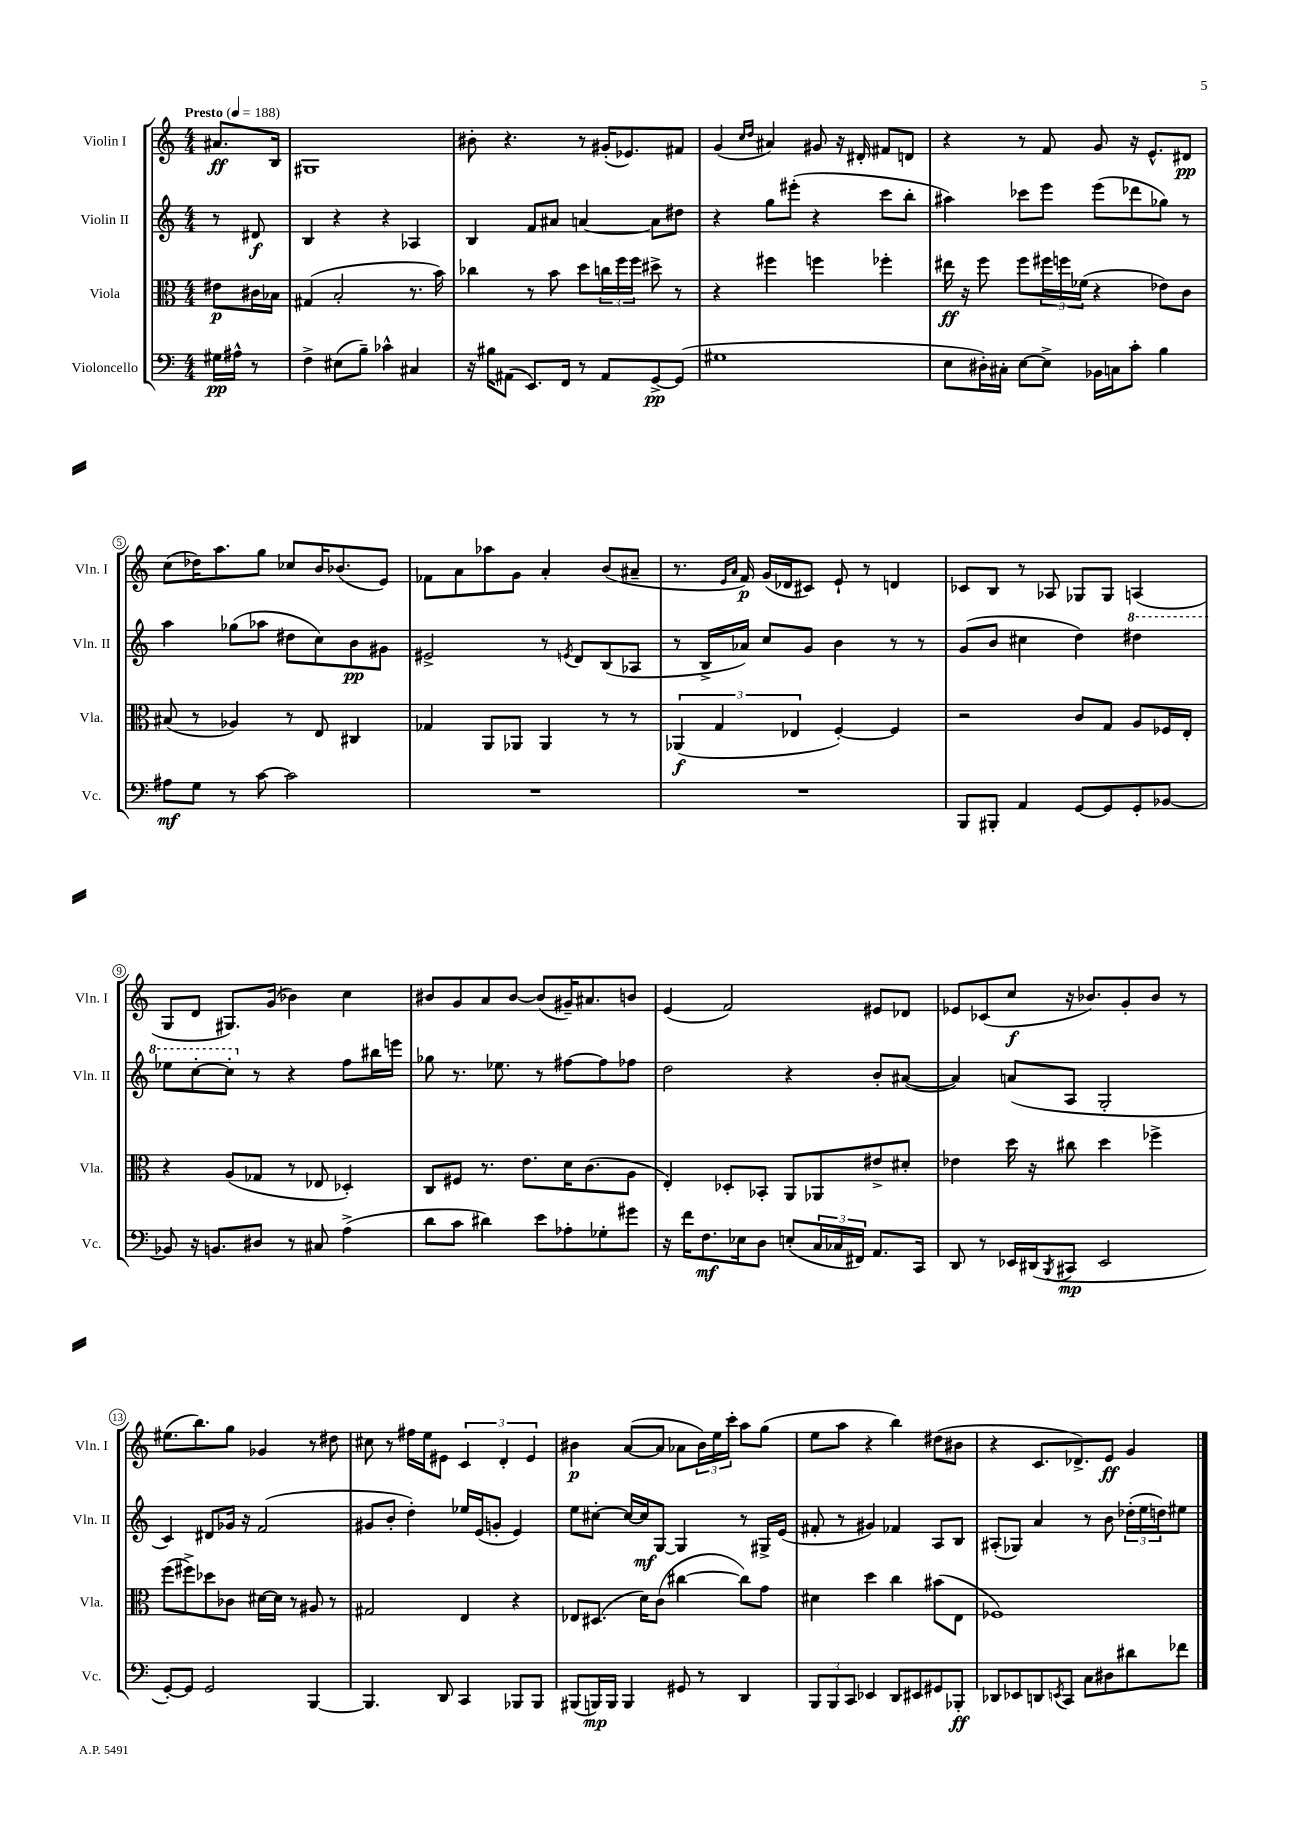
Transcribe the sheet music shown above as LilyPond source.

<<
\new StaffGroup <<
\new Staff = "s0" \with { instrumentName = "Violin I" shortInstrumentName = "Vln. I" } {
    \clef treble \key c \major \numericTimeSignature \time 4/4 \partial 4 \tempo "Presto" 4 = 188
    ais'8.\ff b16 |
    gis1 |
    bis'8-. r4. r8 gis'16-.( ees'8.) fis'8 |
    g'4( \grace { c''16 d''16 } ais'4) gis'8 r16 dis'16-. fis'8 d'8 |
    r4 r8 f'8 g'8 r16 e'8.-^ dis'8\pp |
    c''8( des''16) a''8. g''8 ces''8 b'16 bes'8.( e'8) |
    fes'8 a'8 aes''8 g'8 a'4-. b'8( ais'8-- |
    r8. \grace { e'16 a'16 } f'16\p) g'16( des'16 cis'8) e'8-! r8 d'4 |
    ces'8 b8 r8 aes8 ges8 ges8 a4( |
    g8 d'8 gis8.) g'16( bes'4) c''4 |
    bis'8 g'8 a'8 bis'8~ bis'8( gis'16--) ais'8. b'8 |
    e'4( f'2) eis'8 des'8 |
    ees'8 ces'8( c''8\f r16 bes'8.) g'8-. bes'8 r8 |
    eis''8.( b''8.) g''8 ges'4 r8 dis''8 |
    cis''8 r8 fis''16 e''16 eis'8 \tuplet 3/2 { c'4 d'4-. eis'4 } |
    bis'4\p a'8~( a'8 aes'8 \tuplet 3/2 { bis'16) e''16 c'''16-. } a''8 g''8( |
    e''8 a''8 r4 b''4) dis''8( bis'8 |
    r4 c'8. des'8.->) e'8\ff g'4 \bar "|." |
}
\new Staff = "s1" \with { instrumentName = "Violin II" shortInstrumentName = "Vln. II" } {
    \clef treble \key c \major \numericTimeSignature \time 4/4 \partial 4
    r8 dis'8\f |
    b4 r4 r4 aes4 |
    b4 f'8 ais'8 a'4~ a'8 dis''8 |
    r4 g''8 eis'''8-.( r4 c'''8 b''8-. |
    ais''4) ces'''8 e'''8 e'''8( des'''8 ges''8) r8 |
    a''4 ges''8( aes''8 dis''8 c''8) b'8\pp gis'8 |
    eis'2-> r8 \acciaccatura { e'8 } d'8 b8( aes8 |
    r8 b16-> aes'16) c''8 g'8 b'4 r8 r8 |
    g'8( b'8 cis''4 d''4) \ottava #1 dis'''4 |
    ees'''8 c'''8~-. c'''8-. \ottava #0 r8 r4 f''8 bis''16 e'''16 |
    ges''8 r8. ees''8. r8 fis''8~ fis''8 fes''8 |
    d''2 r4 b'8-. ais'8~( |
    ais'4) a'8( a8 g2-. |
    c'4) dis'8 ges'16 r16 f'2( |
    gis'8 b'8-. d''4-.) ees''16 e'16( g'8-. e'4) |
    e''8 cis''8~-. cis''16~ cis''16\mf g8~ g4 r8 gis16-> e'16( |
    fis'8-. r8 gis'4) fes'4 a8 b8 |
    ais8-.( ges8) a'4 r8 b'8 \tuplet 3/2 { des''16-.( e''16 d''16) } eis''8 \bar "|." |
}
\new Staff = "s2" \with { instrumentName = "Viola" shortInstrumentName = "Vla." } {
    \clef alto \key c \major \numericTimeSignature \time 4/4 \partial 4
    eis'8\p cis'16 bes16 |
    gis4( b2-. r8. b'16) |
    ces''4 r8 b'8 d''8 \tuplet 3/2 { c''16 f''16 f''16 } dis''8-> r8 |
    r4 fis''4 f''4 fes''4-. |
    eis''16\ff r16 f''8 f''8 \tuplet 3/2 { fis''16 f''16 fes'16( } r4 ees'8) c'8 |
    bis8( r8 aes4) r8 e8 cis4 |
    ges4 a,8 aes,8 aes,4 r8 r8 |
    \tuplet 3/2 { aes,4\f( g4 ees4 } f4~-.) f4 |
    r2 c'8 g8 a8 fes16 e16-. |
    r4 a8( ges8 r8 ees8 des4-.) |
    c8 fis8 r8. e'8. d'16 c'8.( a8 |
    e4-.) des8-. bes,8-. a,8 aes,8 eis'8-> dis'8-. |
    ees'4 d''16 r16 cis''8 d''4 fes''4-> |
    f''8( fis''8->) des''8 ces'8 dis'16~ dis'16 r8 ais8 r8 |
    gis2 e4 r4 |
    ees8 dis8.( d'16) c'8( cis''4~ cis''8) g'8 |
    dis'4 d''4 c''4 bis'8( e8 |
    fes1) \bar "|." |
}
\new Staff = "s3" \with { instrumentName = "Violoncello" shortInstrumentName = "Vc." } {
    \clef bass \key c \major \numericTimeSignature \time 4/4 \partial 4
    gis16\pp ais16-^ r8 |
    f4-> eis8( b8--) ces'4-^ cis4 |
    r16 bis16 ais,8( e,8.) f,16 r8 ais,8 g,8~->\pp g,8( |
    gis1 |
    e8 dis16-.) cis16-. e8~ e8-> bes,16 c16 c'8-. b4 |
    ais8\mf g8 r8 c'8~ c'2 |
    R1 |
    R1 |
    b,,8 bis,,8-. a,4 g,8~ g,8 g,8-. bes,8~ |
    bes,8 r16 b,8. dis8 r8 cis8 a4->( |
    d'8 c'8 dis'4) e'8 aes8-. ges8-. gis'8 |
    r16 f'16 f8.\mf ees16 d8 e8-.( \tuplet 3/2 { c16 ces16 fis,16) } a,8. c,16 |
    d,8 r8 ees,16 dis,16( \acciaccatura { b,,8 } cis,8\mp ees,2 |
    g,8~-.) g,8 g,2 b,,4~ |
    b,,4. d,8 c,4 bes,,8 bes,,8 |
    bis,,8( b,,16\mp) b,,16 b,,4 gis,8 r8 d,4 |
    \tuplet 3/2 { b,,8 b,,8 c,8 } ees,4 d,8 eis,8 gis,8 bes,,8-.\ff |
    des,8 ees,8 d,8 \acciaccatura { e,8 } c,8 c8 dis8 dis'8 fes'8 \bar "|." |
}
>>
>>
\layout { \context { \Score \override BarNumber.stencil = #(make-stencil-circler 0.1 0.3 ly:text-interface::print) } }
